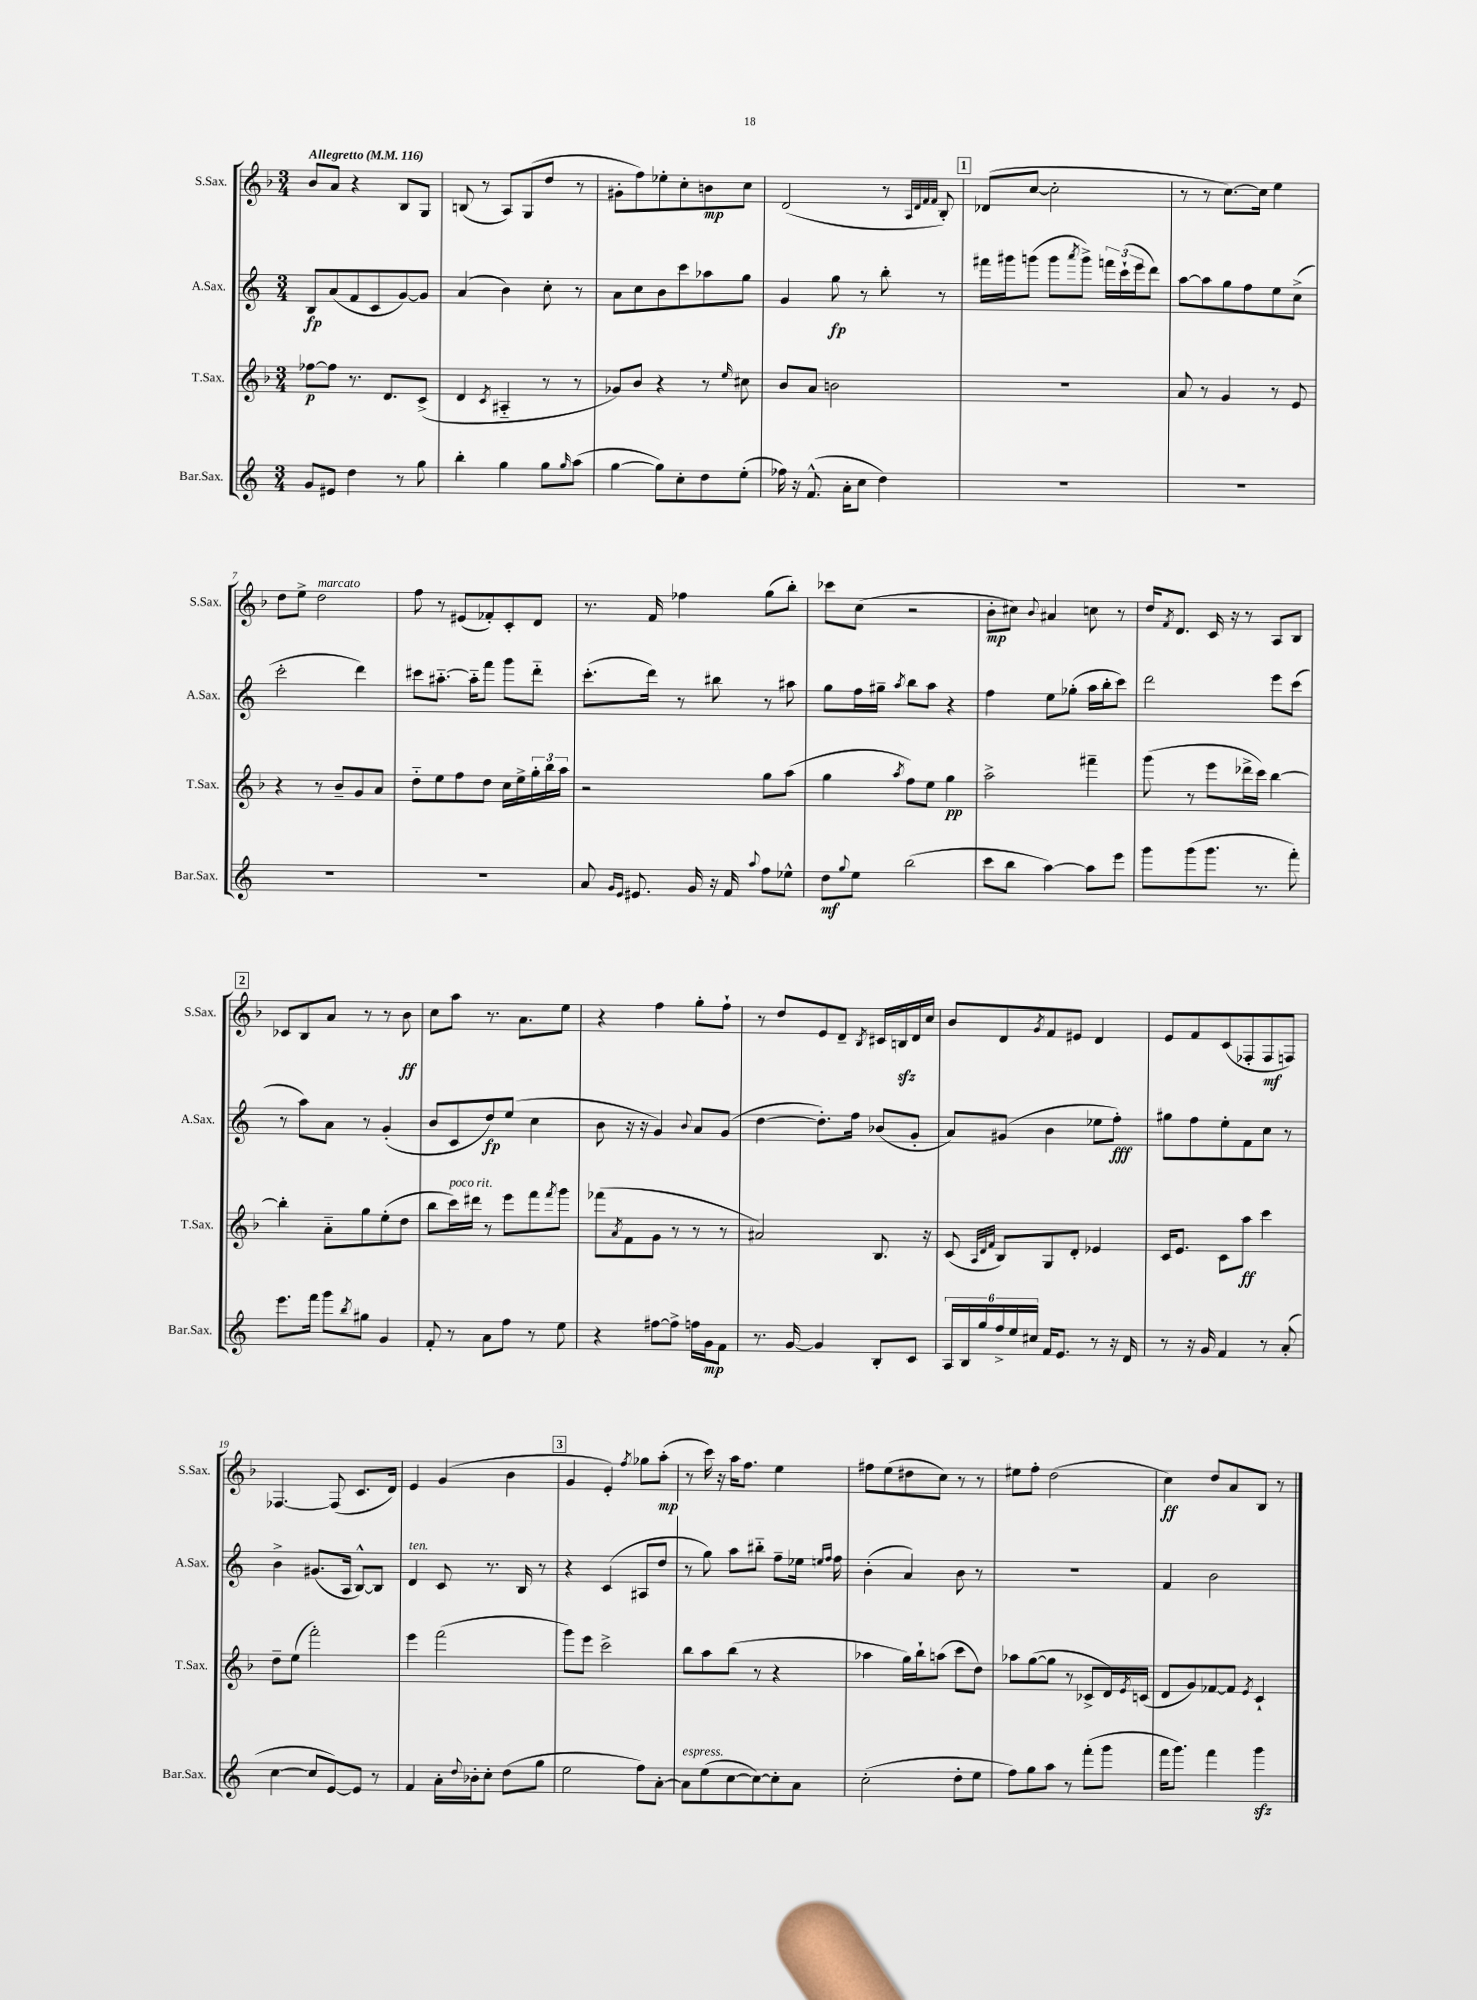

**kern	**kern	**kern	**kern
*staff4	*staff3	*staff2	*staff1
*clefG2	*clefG2	*clefG2	*clefG2
*k[]	*k[b-]	*k[]	*k[b-]
*M3/4	*M3/4	*M3/4	*M3/4
*MM116	*MM116	*MM116	*MM116
8g	[8ff-	8B	8b-
8e#	8ff-]	(8a	8a
4dd	8.r	8f	4r
.	.	8c	.
.	8.d	.	.
8r	.	[8g)	8B-
8gg	(8c^	8g]	8G
=	=	=	=
4bb'	4d	(4a	(8B
.	.	.	8r
.	8qc	.	.
4gg	4A#'~	4b)	8A)
.	.	.	(8G
8gg	8r	8cc'	8dd
16qqgg	.	.	.
(8aa	8r	8r	8r
=	=	=	=
[4gg	8g-)	8a	8g#'
.	8b-	8cc	8ff)
8gg])	4r	8b	8ee-'
8cc'	.	8ccc	8cc'
8dd	8r	8aa-	8b
.	16qqee	.	.
(8ee'	8cc#	8gg	8cc
=	=	=	=
16ff-)	8b-	4g	(2d
16r	.	.	.
(8.f^^	8a	.	.
.	2b	8gg	.
16a'	.	.	.
8cc	.	8r	.
4dd)	.	8bb'	8r
.	.	.	32qqA
.	.	.	32qqd
.	.	.	32qqf
.	.	.	32qqf
.	.	8r	8B-')
=	=	=	=
2.r	2.r	16fff#	(8d-
.	.	16ggg#	.
.	.	(8ggg	[8cc
.	.	8ggg	2cc']
.	.	8qaaa	.
.	.	8ggg^)	.
.	.	24fff	.
.	.	(24ccc`	.
.	.	24eee	.
.	.	8ddd)	.
=	=	=	=
2.r	8a	[8aa	8r
.	8r	8aa]	8r
.	4g	8gg	[8.cc)
.	.	8ff	.
.	.	.	16cc]
.	8r	8ee	4ee
.	8e	(8cc^	.
=	=	=	=
2.r	4r	2ccc'	8dd
.	.	.	8ee^
.	8r	.	2dd
.	8b-~	.	.
.	8g	4ddd)	.
.	8a	.	.
=	=	=	=
2.r	8dd'~	8ccc#	8ff
.	8ee	[8.aa#'~	8r
.	8ff	.	(8e#
.	.	16aa#'~]	.
.	8dd	8fff	8f-')
.	16cc	8ggg	8c'
.	16ee^	.	.
.	24gg'	8ddd'~	8d
.	24bb-	.	.
.	24aa	.	.
=	=	=	=
8a	2r	(8.ccc'	8.r
16qqg	.	.	.
16qqe	.	.	.
8.e#	.	.	.
.	.	16ddd)	16f
.	.	8r	4ff-
16g	.	.	.
16r	.	8bb#	.
16f	.	.	.
8qqaa	.	.	.
8ff	8gg	8r	(8gg
8ee-^^	(8aa	8aa#	8bb-')
=	=	=	=
8dd	4gg	8gg	8ccc-
8qqgg	.	.	.
8ee	.	16ff	(8cc
.	.	16gg#~	.
.	8qaa	8qaa	.
(2bb	8ff)	8bb	2r
.	8ee	8aa	.
.	4gg	4r	.
=	=	=	=
8ccc	2aa^	4ff	8b-'
8bb	.	.	8cc#)
.	.	.	8qqb-
[4aa)	.	8ee	4a#
.	.	(8gg-'	.
8aa]	4fff#~	16aa	8cc
.	.	16bb'	.
8eee	.	8ccc)	8r
=	=	=	=
8ggg	(8ggg	2ddd	16dd
.	.	.	8qf
.	.	.	8.d
(8ggg	8r	.	.
8.ggg	8eee	.	16c
.	.	.	16r
.	16ddd-^	.	8r
8.r	16ccc)	.	.
.	[4bb-	8eee	8A
8fff')	.	(8ccc	8B-
=	=	=	=
8.eee	4bb-']	8r	8c-
.	.	8aa)	8B-
16fff	.	.	.
8ggg	8a'~	8a	8a
8qbb	.	.	.
8gg#	8gg	8r	8r
4g	(8ee'	(4g'	8r
.	8dd	.	8b-
=	=	=	=
8f'	8bb-	8b	8cc
8r	16ccc)	8c	8aa
.	16ddd#	.	.
8a	8r	8dd)	8.r
8ff	8eee	(8ee	.
.	.	.	8.a
8r	8fff	4cc	.
.	8qfff	.	.
8ee	8ggg	.	8ee
=	=	=	=
4r	(8fff-	8b	4r
.	8qa	.	.
.	8f	16r	.
.	.	16r	.
[8ff#	8g	4g)	4ff
8ff#^]	8r	.	.
.	.	8qqb	.
16ff	8r	8a	8gg'
16g	.	.	.
8f	8r	(8g	8ff`
=	=	=	=
8.r	2a#)	[4dd	8r
.	.	.	8dd
[16g	.	.	.
4g]	.	8.dd'])	8e
.	.	.	8d~
.	.	16ff	.
.	.	.	8qB-
8B'	8.B-	(8b-	16c#
.	.	.	16B
8c	.	8g'	16d
.	16r	.	16cc
=	=	=	=
24A	(8c	8a)	8b-
24B	.	.	.
24gg	.	.	.
.	32qqA	.	.
.	32qqd	.	.
.	32qqf	.	.
24ff^	8B-)	(8g#	8d
24ee	.	.	.
24cc#	.	.	.
.	.	.	8qg
16f	8G	4b	8f
8.e	.	.	.
.	8d'	.	8e#
8r	4e-	8ee-	4d
16r	.	8ff')	.
16d	.	.	.
=	=	=	=
8r	16c	8gg#	8e
.	8.e	.	.
16r	.	8ff	8f
16g	.	.	.
4f	8c	8ee'	(8c
.	8aa	8f	8F-'
8r	4ccc	8cc	8F-
(8a'	.	8r	8F)
=	=	=	=
[4cc	8dd~	4b^	[4.F-
.	(8ee	.	.
8cc]	2fff')	(8.g#	.
[8e)	.	.	(8F-]
.	.	16A	.
8e]	.	[8B^^)	8.c
8r	.	8B]	.
.	.	.	16d)
=	=	=	=
4f	4eee	4d	4e
16a'	(2fff	8c	(4g
8qqdd	.	.	.
16b-'	.	.	.
8cc'	.	8.r	.
(8dd	.	.	4b-
.	.	16B	.
8gg	.	8r	.
=	=	=	=
2ee	8ggg)	4r	4g
.	8eee	.	.
.	2ccc^	(4c	4e')
.	.	.	8qff
8ff)	.	8A#	8gg-
[8a'	.	8dd	(8aa'
=	=	=	=
8a]	8bb-	8r	8r
(8ee	8aa	8gg)	16ccc)
.	.	.	16r
[8cc	(8bb-	8aa	16aa
.	.	.	8.ff
8cc_)	8r	8bb#'~	.
8cc']	4r	8ff~	4ee
8a	.	16ee-	.
.	.	16qqee	.
.	.	16qqff	.
.	.	16ff	.
=	=	=	=
(2cc'	4aa-	(4b'	8ff#
.	.	.	(8ee
.	16gg)	4a)	8dd#
.	16bb-`	.	.
.	(8aa	.	8cc)
8dd'	8ccc	8b	8r
8ee	8dd)	8r	8r
=	=	=	=
8ff)	8aa-	2.r	8ee#
8gg	([8gg	.	8ff'
8aa	8gg]	.	(2dd
8r	8r	.	.
(8fff'	8c-^	.	.
8ggg	16d)	.	.
.	8qe	.	.
.	(16c	.	.
=	=	=	=
16fff	8d	4f	4cc)
8.ggg)	.	.	.
.	8g)	.	.
4fff	[8f-	2b	8dd
.	8f-]	.	8a
.	8qe	.	.
4ggg	4c`	.	8B-
.	.	.	8r
==	==	==	==
*-	*-	*-	*-
